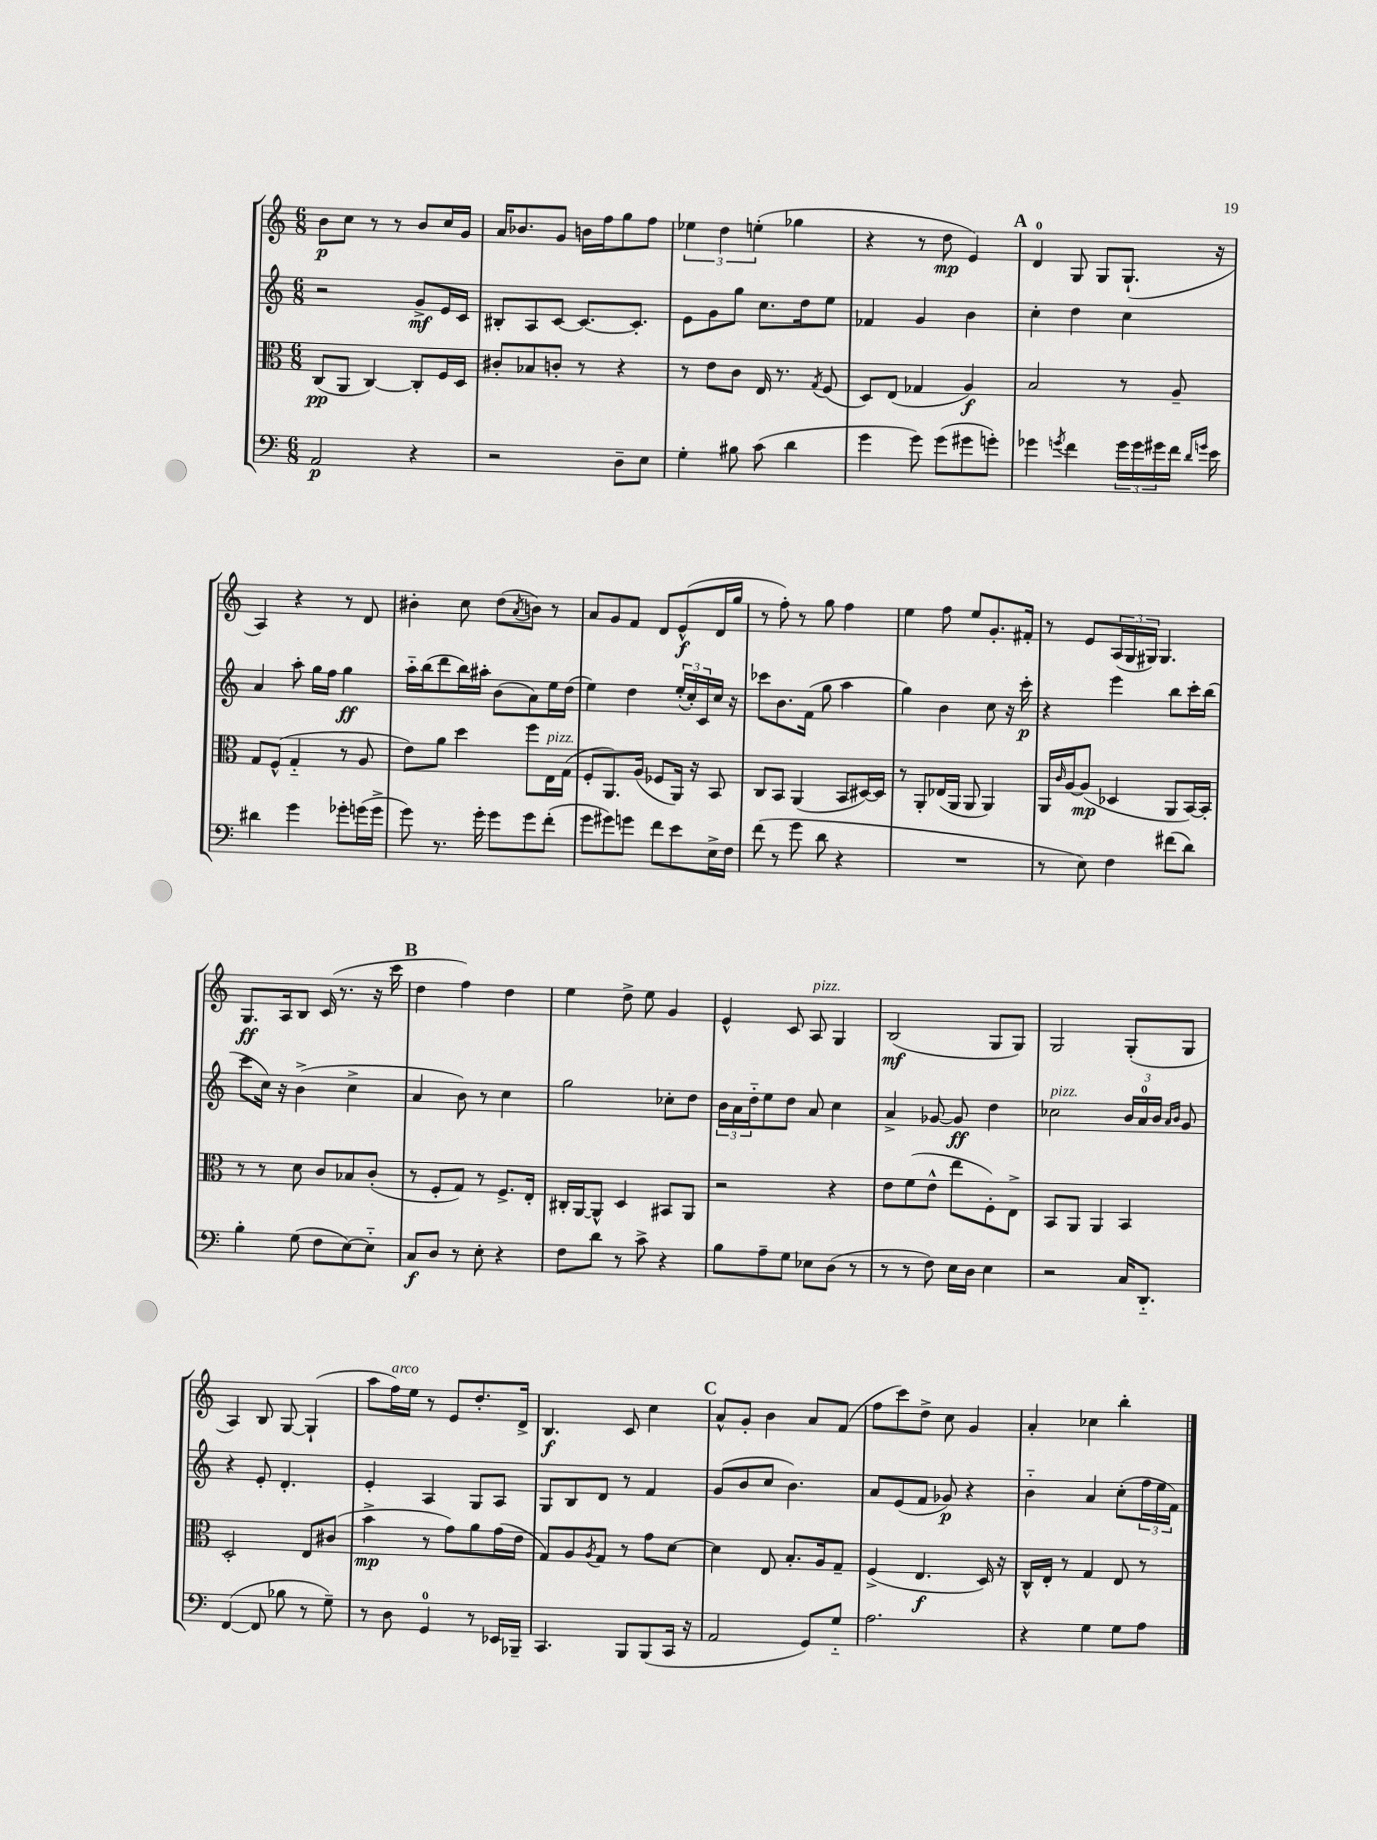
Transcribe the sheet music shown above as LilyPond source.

<<
\new StaffGroup <<
\new Staff = "s0" {
    \clef treble \key c \major \numericTimeSignature \time 6/8
    b'8\p c''8 r8 r8 b'8 c''16 g'16 |
    a'16 bes'8. g'8 b'16 f''16 g''8 f''8 |
    \tuplet 3/2 { ees''4 d''4 e''4-.( } ges''4 |
    r4 r8 d''8\mp e'4) |
    \mark \markup { \bold "A" } d'4-0 g8 g8 g8.-!( r16 |
    a4) r4 r8 d'8 |
    bis'4-. c''8 d''8( \acciaccatura { a'8 } b'8) r8 |
    a'8 g'8 f'8 d'8 e'8-^\f( d'16 g''16 |
    r8 f''8-.) r8 g''8 f''4 |
    e''4 f''8 e''8 g'8.-. fis'16-. |
    r8 e'8 \tuplet 3/2 { a16( g16 gis16) } gis4. |
    g8.\ff a16 b8 c'16( r8. r16 c'''16 |
    \mark \markup { \bold "B" } d''4 f''4) d''4 |
    e''4 d''8-> e''8 g'4 |
    e'4-^ c'8 a8^\markup { \italic "pizz." } g4 |
    b2\mf( g8 g8) |
    g2 g8-.( g8 |
    a4) b8 g8~ g4-!( |
    a''8 f''16^\markup { \italic "arco" }) e''16 r8 e'8 d''8.-. d'16-> |
    b4.\f c'8 c''4 |
    \mark \markup { \bold "C" } a'8-^ g'8-. b'4 a'8 f'8( |
    f''8 c'''8) d''8-> c''8 g'4 |
    a'4-. ces''4 b''4-. \bar "|." |
}
\new Staff = "s1" {
    \clef treble \key c \major \numericTimeSignature \time 6/8
    r2 g'8->\mf e'16 c'16 |
    bis8-. a8 c'8~ c'8.~ c'8.-. |
    e'8 g'8 g''8 c''8. d''16 e''8 |
    fes'4 g'4 b'4 |
    \mark \markup { \bold "A" } c''4-. d''4 c''4 |
    a'4 a''8-. g''16 f''16 g''4\ff |
    a''16-_ b''16( d'''8 b''16) ais''16-. b'8( a'8) e''16 d''16( |
    e''4) d''4 \tuplet 3/2 { e''16-.( c''16-.) c'16 } c''16 r16 |
    ces'''8 b'8. f'16( g''8 a''4 |
    g''4) b'4 c''8 r16 c'''16-.\p |
    r4 e'''4 b''8 c'''16-. b''16( |
    c'''8 c''16) r16 b'4->( c''4-> |
    \mark \markup { \bold "B" } a'4 b'8) r8 c''4 |
    g''2 ces''8-. d''8 |
    \tuplet 3/2 { b'16 a'16 d''16-_ } e''8 d''8 a'8 c''4 |
    a'4-> ges'8~ ges'8\ff d''4 |
    ces''2^\markup { \italic "pizz." } \tuplet 3/2 { b'16 a'16-0 b'16 } \grace { a'16 b'16 } g'8 |
    r4 e'8-. d'4.-. |
    e'4-. a4 g8 a8 |
    g8 b8 d'8 r8 f'4 |
    \mark \markup { \bold "C" } g'8( b'8 c''8 b'4.) |
    a'8 e'8( f'8 ges'8\p) r4 |
    b'4-_ a'4 c''8-.( \tuplet 3/2 { f''16 e''16 f'16) } \bar "|." |
}
\new Staff = "s2" {
    \clef alto \key c \major \numericTimeSignature \time 6/8
    c8\pp( a,8 c4~) c8-. f16 d16 |
    cis'8-. bes8 c'8-. r8 r4 |
    r8 e'8 c'8 e16 r8. \acciaccatura { g8 } f8( |
    d8) e8( ges4 a4\f) |
    \mark \markup { \bold "A" } b2 r8 a8-- |
    g8 f8-^( g4-_ r8 a8 |
    e'8) a'8 d''4 f''8 e16^\markup { \italic "pizz." } g16( |
    f8-. a,8.) a16( fes8 a,16) r16 b,8 |
    c8 b,8 a,4( b,8 dis16~) dis16 |
    r8 a,8-. ees16( a,16 a,8 a,4) |
    a,16 \grace { c'16 } a16~ a8\mp( des4 a,8 b,16~) b,16-. |
    r8 r8 d'8 c'8 bes8 c'8-.( |
    \mark \markup { \bold "B" } r8 f8-. g8) r8 f8.-> e16-. |
    cis16-. a,16~ a,8-^ d4 bis,8 a,8 |
    r2 r4 |
    e'8 f'8( e'8-^ e''8 f8-.) e8-> |
    b,8 a,8 a,4 b,4 |
    d2-. e8 cis'8( |
    b'4->\mp r8 g'8) a'8 g'16( e'16 |
    g8) a8 \acciaccatura { a8 } g8 r8 g'8 d'8~ |
    \mark \markup { \bold "C" } d'4 e8 b8.-. a16 g8-- |
    f4->( e4.\f d16) r16 |
    c16-^ e16-. r8 g4 e8 r8 \bar "|." |
}
\new Staff = "s3" {
    \clef bass \key c \major \numericTimeSignature \time 6/8
    a,2\p r4 |
    r2 d8-- e8 |
    g4-. bis8 c'8( d'4 |
    g'4 g'8) g'8( gis'8 g'8-.) |
    \mark \markup { \bold "A" } ges'4 \acciaccatura { g'8 } f'4 \tuplet 3/2 { g'16 g'16 gis'16 } f'16 \grace { d'16 g'16 } e'16 |
    dis'4 g'4 ges'8-. g'16( g'16-> |
    g'8) r8. g'16-. g'8 g'8 f'8-.( |
    g'8 gis'8) g'8 f'8 e'8 e16-> f16 |
    f'8( r8 g'8 d'8 r4 |
    R2. |
    r8 e8) f4 fis'8( d'8) |
    b4-. g8( f8 e8~) e8-_ |
    \mark \markup { \bold "B" } c8\f d8 r8 e8-. r4 |
    f8 d'8 r8 c'8-> r4 |
    b8 a8-- g8 ees8 d8( r8 |
    r8 r8 f8) e16 d16 e4 |
    r2 c16 d,8.-_ |
    f,4~( f,8 bes8 r8 g8--) |
    r8 d8 g,4-0 r8 ees,16 bes,,16-- |
    c,4. b,,8 b,,8( c,16 r16 |
    \mark \markup { \bold "C" } a,2 g,8) g8-_ |
    a2. |
    r4 g4 g8 a8 \bar "|." |
}
>>
>>
\layout { \context { \Score \remove "Bar_number_engraver" } }
